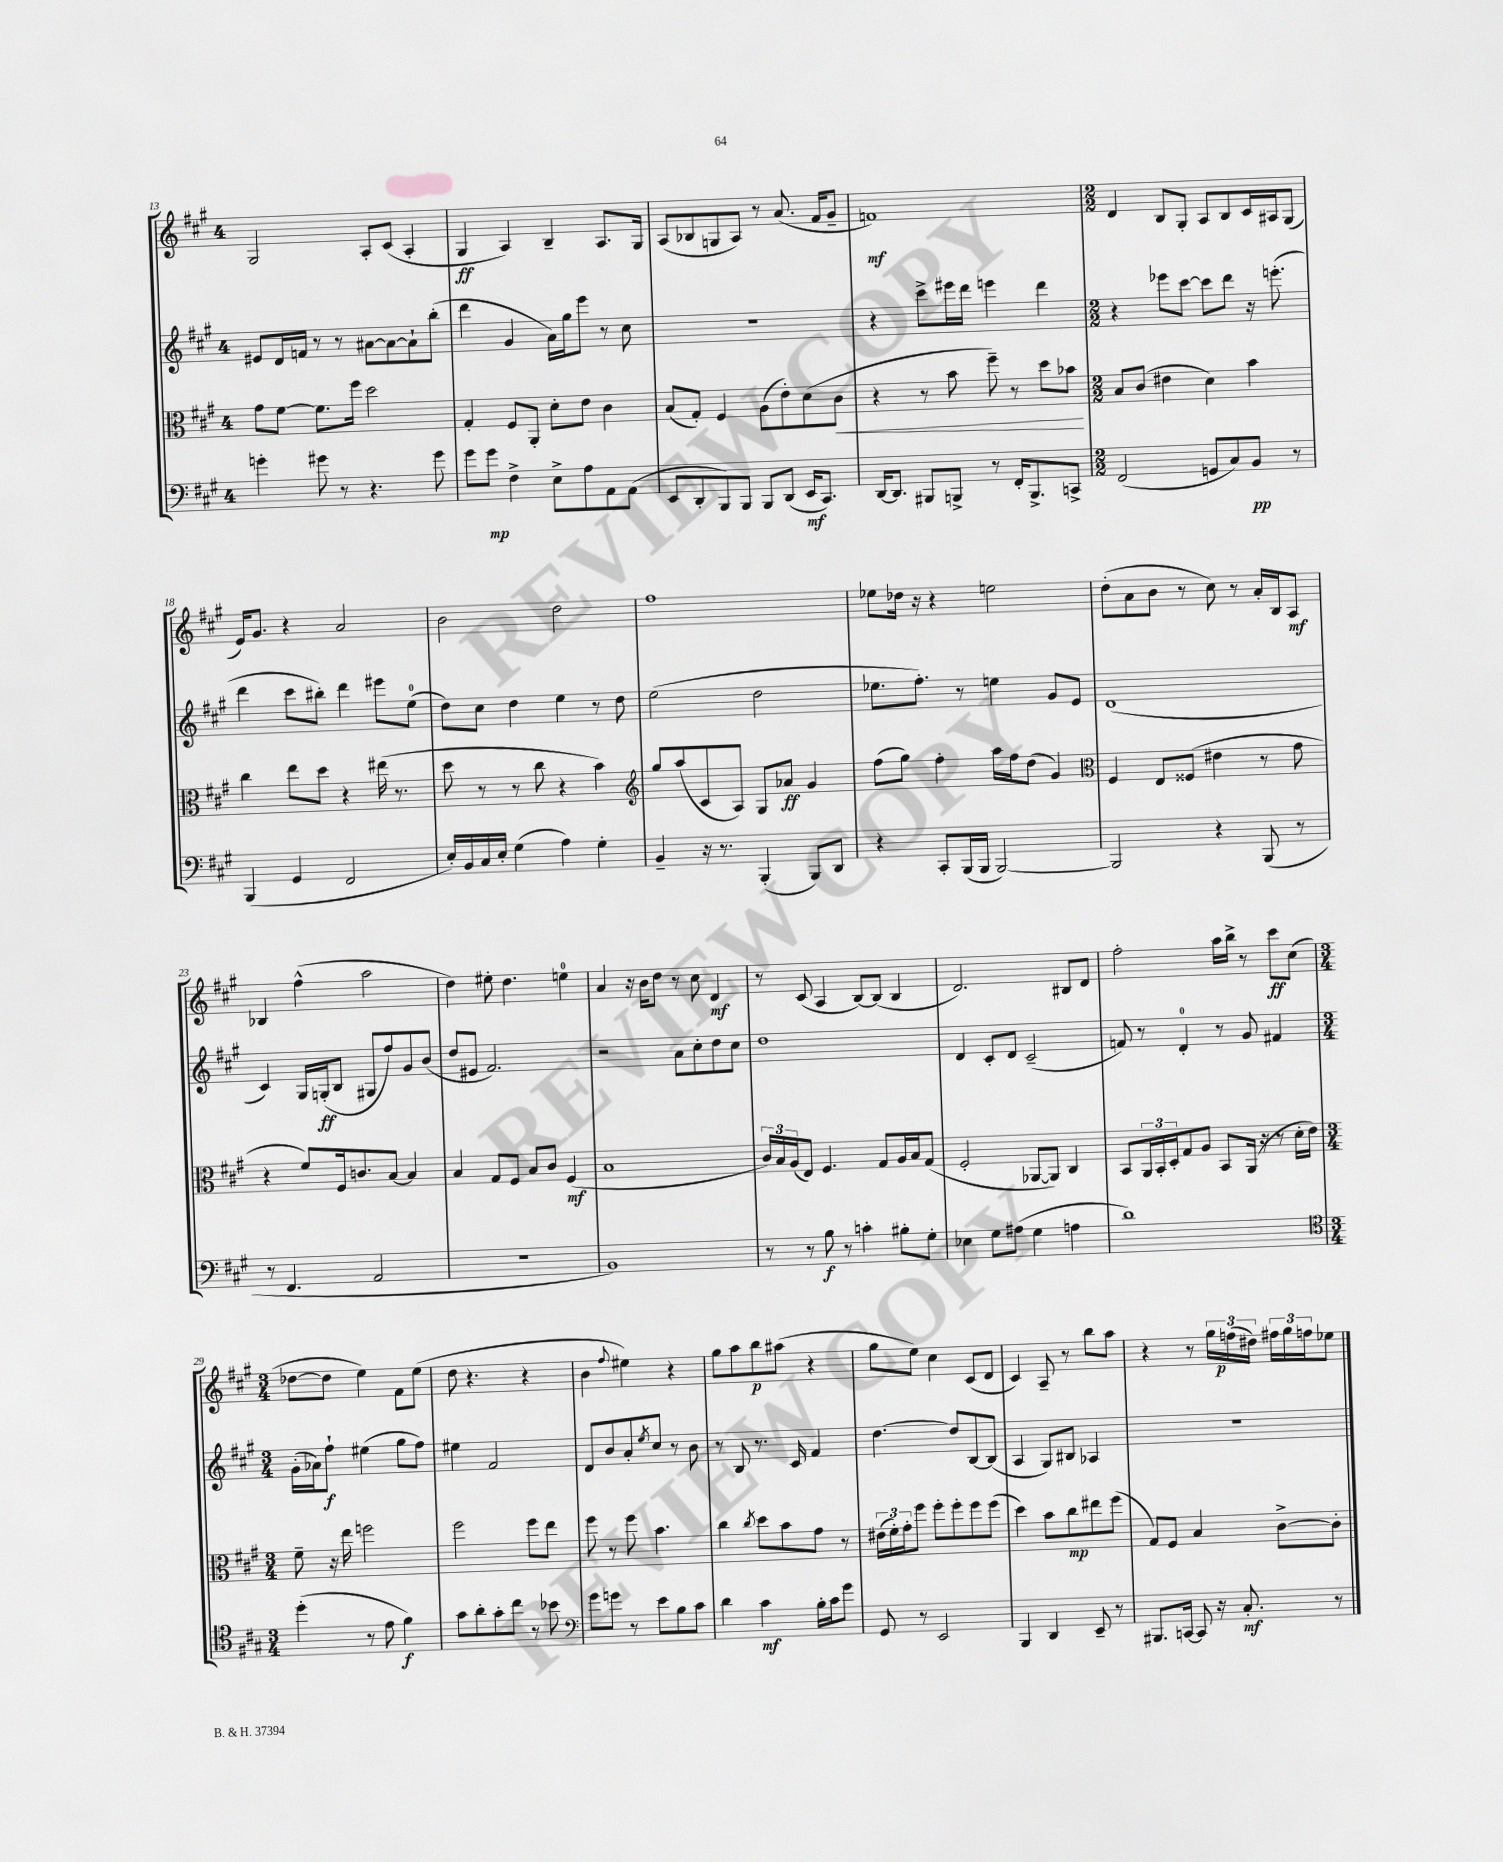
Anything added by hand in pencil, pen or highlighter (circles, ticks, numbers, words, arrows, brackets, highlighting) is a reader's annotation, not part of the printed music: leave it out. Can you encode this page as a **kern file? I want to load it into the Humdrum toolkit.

**kern	**dynam	**kern	**dynam	**kern	**dynam	**kern	**dynam
*part4	*part4	*part3	*part3	*part2	*part2	*part1	*part1
*staff4	*staff4	*staff3	*staff3	*staff2	*staff2	*staff1	*staff1
*clefF4	*	*clefC3	*	*clefG2	*	*clefG2	*
*k[f#c#g#]	*	*k[f#c#g#]	*	*k[f#c#g#]	*	*k[f#c#g#]	*
*M4/4	*	*M4/4	*	*M4/4	*	*M4/4	*
=13	=13	=13	=13	=13	=13	=13	=13
4gn'\	.	8g#\L	.	8e#X/L	.	2G#/	.
.	.	[8f#\J	.	16d/L	.	.	.
.	.	.	.	16fn/JJ	.	.	.
8g#X\	.	8.f#\L]	.	8r	.	.	.
8r	.	.	.	8r	.	.	.
.	.	16ff#\Jk	.	.	.	.	.
4.r	.	2dd\	.	[8a#X\L	.	8A'/L	.
.	.	.	.	8a#\_	.	(8c#/J	.
.	.	.	.	8a#`\]	.	4A'/	.
8g#\	.	.	.	(8bb'\J	.	.	.
=14	=14	=14	=14	=14	=14	=14	=14
8g#\L	.	4G#'/	.	4ddd\	.	4G#/	ff
8g#\J	mp	.	.	.	.	.	.
4F#^\	.	8F#/L	.	4g#/	.	4A/)	.
.	.	8AA'/J	.	.	.	.	.
8E^\L	.	8d'\L	.	16a\LL)	.	4B~/	.
.	.	.	.	16gg#\J	.	.	.
8A\	.	8e\J	.	8eee\J	.	.	.
8AA\	.	4c#\	.	8r	.	8.A/L	.
(8AA\J	.	.	.	8cc#\	.	.	.
.	.	.	.	.	.	16G#/Jk	.
=15	=15	=15	=15	=15	=15	=15	=15
8EE/L	.	(8B/L	.	1r	.	(8A/L	.
8DD'/	.	8G#'/J)	.	.	.	8B-X/	.
8BBB/)	.	4F#/	.	.	.	8Gn/	.
8BBB/J	.	.	.	.	.	8A/J)	.
8BBB/L	.	(8A\L	.	.	.	8r	.
(8DD/J	.	8e'\)	.	.	.	(8.a/	.
16EE/KL	mf	(8d\	.	.	.	.	.
8.CC#/J)	.	.	.	.	.	16f#/KL	.
!	!	!	!LO:HP:b	!	!	!	!
.	.	8c#\J	<	.	.	8g#~/J	.
=16	=16	=16	=16	=16	=16	=16	=16
[16DD/KL	.	4r	.	4r	.	1fn)	mf
8.DD/J]	.	.	.	.	.	.	.
8BBB#X/L	.	8r	.	8ccc#^\L	.	.	.
8BBBn^/J	.	8b\	.	16eee#X\L	.	.	.
.	.	.	.	16ddd\JJ	.	.	.
8r	.	8ff#~\)	.	4eeen\	.	.	.
16FF#'/KL	.	8r	.	.	.	.	.
8.BBB^/	.	.	.	.	.	.	.
.	.	8dd\L	.	4ddd\	.	.	.
8CCn^/J	.	8b-X\J	.	.	.	.	.
.	.	.	[	.	.	.	.
=17	=17	=17	=17	=17	=17	=17	=17
*M2/2	*	*M2/2	*	*M2/2	*	*M2/2	*
(2FF#/	.	8B/L	.	4r	.	4d/	.
.	.	(8c#/J	.	.	.	.	.
.	.	4e#X\	.	8eee-X\L	.	8B/L	.
.	.	.	.	[8ccc#\J	.	8G#'/J	.
8GGn/L	.	4d\)	.	8ccc#\L]	.	8A/L	.
8C#/)	.	.	.	8ddd\J	.	8B/	.
8BB/J	pp	4b\	.	16r	.	16c#/L	.
.	.	.	.	(8.eeen'\	.	16A#X/J	.
8r	.	.	.	.	.	(8G#/J	.
!!LO:LB:g=z
=18	=18	=18	=18	=18	=18	=18	=18
(4BBB/	.	4cc#\	.	4ddd\	.	16e/KL)	.
.	.	.	.	.	.	8.g#/J	.
4GG#/	.	8ee\L	.	8ccc#\L	.	4r	.
.	.	8dd\J	.	8bb#X'\J)	.	.	.
2FF#/	.	4r	.	4ddd\	.	2a/	.
.	.	(16ee#X\	.	8eee#X\L	.	.	.
.	.	8.r	.	.	.	.	.
.	.	.	.	(8ee\J	.	.	.
=19	=19	=19	=19	=19	=19	=19	=19
16E'/LL)	.	8dd\	.	8dd\L)	.	2b\	.
16BB/	.	.	.	.	.	.	.
16C#/	.	8r	.	8cc#\J	.	.	.
16E'/JJ	.	.	.	.	.	.	.
(4G#\	.	8r	.	4dd\	.	.	.
.	.	8cc#\	.	.	.	.	.
4A\)	.	4r	.	4ee\	.	2dd\	.
4G#'\	.	4b\)	.	8r	.	.	.
.	.	.	.	8dd\	.	.	.
=20	=20	=20	=20	=20	=20	=20	=20
*	*	*clefG2	*	*	*	*	*
4BB~/	.	8gg#/L	.	(2ee\	.	1ff#	.
.	.	(8aa/	.	.	.	.	.
16r	.	8c#/	.	.	.	.	.
8.r	.	.	.	.	.	.	.
.	.	8A/J)	.	.	.	.	.
(4BBB'/	.	8G#/L	.	2dd\	.	.	.
.	.	8a-X/J	ff	.	.	.	.
8BBB/L)	.	4g#/	.	.	.	.	.
8DD/J	.	.	.	.	.	.	.
=21	=21	=21	=21	=21	=21	=21	=21
4r	.	(8ff#\L	.	8.ee-X\L	.	8ee-X\L	.
.	.	8gg#\J)	.	.	.	16dd-X\Jk	.
.	.	.	.	8.ff#'\J)	.	16r	.
8CC#'/L	.	4ff#'\	.	.	.	4r	.
(16BBB/L	.	.	.	8r	.	.	.
16BBB/JJ	.	.	.	.	.	.	.
[2BBB/)	.	16aa\LL	.	4een\	.	2een\	.
.	.	16ff#\J	.	.	.	.	.
.	.	(8dd\J	.	.	.	.	.
.	.	4g#/)	.	8g#/L	.	.	.
.	.	.	.	8e/J	.	.	.
=22	=22	=22	=22	=22	=22	=22	=22
*	*	*clefC3	*	*	*	*	*
2BBB/]	.	4F#/	.	(1d	.	(8dd'\L	.
.	.	.	.	.	.	8a\	.
.	.	8E/L	.	.	.	8b\J	.
.	.	(8F##X/J	.	.	.	8r	.
4r	.	4e#X\	.	.	.	8cc#\)	.
.	.	.	.	.	.	8r	.
(8BBB/	.	8r	.	.	.	16a'/LL	.
.	.	.	.	.	.	16B/J	.
8r	.	8g#\	.	.	.	8A/J	mf
!!LO:LB:g=z
=23	=23	=23	=23	=23	=23	=23	=23
8r	.	4r	.	4c#/)	.	4B-X/	.
4.FF#/	.	.	.	.	.	.	.
.	.	8f#/L)	.	16G#/LL	.	(4ff#^^\	.
.	.	.	.	(16Gn'/J	ff	.	.
.	.	16F#/k	.	8B/J	.	.	.
.	.	8.cn/	.	.	.	.	.
2AA/	.	.	.	8G#X/L	.	2aa\	.
.	.	[8B/J	.	8ff#/)	.	.	.
.	.	4B/]	.	8g#/	.	.	.
.	.	.	.	(8b/J	.	.	.
=24	=24	=24	=24	=24	=24	=24	=24
1r	.	4B/	.	8dd/L	.	4dd\)	.
.	.	.	.	8e#X/J	.	.	.
.	.	8G#/L	.	2.f#/)	.	8ee#X'\	.
.	.	8F#/J	.	.	.	4.dd\	.
.	.	8B/L	.	.	.	.	.
.	.	8c#/J	.	.	.	.	.
.	.	(4F#/	mf	.	.	4een\	.
=25	=25	=25	=25	=25	=25	=25	=25
1BB)	.	1B	.	2r	.	4a/	.
.	.	.	.	.	.	16r	.
.	.	.	.	.	.	16b\KL	.
.	.	.	.	.	.	8dd\J	.
.	.	.	.	8a\L	.	8r	.
.	.	.	.	8cc#'\	.	8cc#\	.
.	.	.	.	8dd\	.	4d/	mf
.	.	.	.	8cc#\J	.	.	.
=26	=26	=26	=26	=26	=26	=26	=26
8r	.	24c#/LL)	.	1dd	.	8r	.
.	.	24B/	.	.	.	.	.
.	.	(24A/J	.	.	.	.	.
8r	.	8E/J)	.	.	.	(8c#/	.
8B\	f	4.F#/	.	.	.	4A/	.
8r	.	.	.	.	.	.	.
4cn'\	.	.	.	.	.	[8B/L)	.
.	.	8G#/L	.	.	.	(8B/J]	.
8B#X'\L	.	16A/L	.	.	.	4B/	.
.	.	16B/J	.	.	.	.	.
8G#'\J	.	(8G#/J	.	.	.	.	.
=27	=27	=27	=27	=27	=27	=27	=27
4E-X\	.	2F#'/	.	4d/	.	2.d/)	.
8G#\L	.	.	.	8c#'/L	.	.	.
(8A#X\J	.	.	.	8d/J	.	.	.
4G#\	.	[8AA-X/L	.	(2c#~/	.	.	.
.	.	8AA-/J])	.	.	.	.	.
4An\	.	4C#/	.	.	.	8B#X/L	.
.	.	.	.	.	.	8d/J	.
=28	=28	=28	=28	=28	=28	=28	=28
1d)	.	8BB/L	.	8fn/)	.	2ff#'\	.
.	.	24AA/L	.	8r	.	.	.
.	.	24BB'/	.	.	.	.	.
.	.	24D'/J	.	.	.	.	.
.	.	8G#/	.	4d'/	.	.	.
.	.	8A/J	.	.	.	.	.
.	.	8BB/L	.	8r	.	16aa\LL	.
.	.	.	.	.	.	16bb^\JJ	.
.	.	(16AA/Jk	.	8g#/	.	8r	.
.	.	16r	.	.	.	.	.
.	.	8r	.	4f#X/	.	8ccc#\L	ff
.	.	16d'\LL	.	.	.	(8cc#\J	.
.	.	16e\JJ)	.	.	.	.	.
!!LO:LB:g=z
=29	=29	=29	=29	=29	=29	=29	=29
*clefC4	*	*	*	*	*	*	*
*M3/4	*	*M3/4	*	*M3/4	*	*M3/4	*
(4dd'\	.	8f#~\	.	(16g#'\LL	.	[8dd-X\L	.
.	.	.	.	16a-X\J)	.	.	.
.	.	16r	.	8ff#`\J	f	8dd-\J]	.
.	.	16ee\	.	.	.	.	.
8r	.	2ffn\	.	(4ee#X\	.	4ee\)	.
8e\	.	.	.	.	.	.	.
4f#\)	f	.	.	8gg#\L	.	8f#\L	.
.	.	.	.	8ff#\J)	.	(8ee\J	.
=30	=30	=30	=30	=30	=30	=30	=30
8g#\L	.	2ff#\	.	4ee#X\	.	8dd\	.
8a'\	.	.	.	.	.	4.r	.
8g#'\	.	.	.	2f#/	.	.	.
8cc#\J	.	.	.	.	.	.	.
8r	.	8ff#\L	.	.	.	4r	.
8b-X\	.	8ee\J	.	.	.	.	.
=31	=31	=31	=31	=31	=31	=31	=31
*clefF4	*	*	*	*	*	*	*
8g#\L	.	8ff#\	.	8d/L	.	4b\	.
8gn\J	.	8r	.	8b/	.	.	.
.	.	.	.	.	.	8qqff#/	.
8r	.	8ff#\	.	8a'/	.	4ee#X\)	.
.	.	.	.	8qee/	.	.	.
8e\L	.	4.b\	.	8cc#/J	.	.	.
8B\	.	.	.	8r	.	4r	.
8c#\J	.	.	.	8b\	.	.	.
=32	=32	=32	=32	=32	=32	=32	=32
4d\	.	4cc#\	.	8r	.	8gg#\L	.
.	.	.	.	8B/	.	8aa\	.
.	.	8qcc#/	.	.	.	.	.
4c#\	mf	8dd\L	.	8.r	.	8bb\	p
.	.	8b\	.	.	.	(8aa#X\J	.
.	.	.	.	16c#/	.	.	.
16B'\LL	.	8g#\J	.	4f#/	.	4r	.
16c#\J	.	.	.	.	.	.	.
8g#\J	.	8r	.	.	.	.	.
=33	=33	=33	=33	=33	=33	=33	=33
8GG#/	.	(24e#X\LL	.	[4.dd\	.	8gg#\L	.
.	.	24f#'\)	.	.	.	.	.
.	.	24g#'\J	.	.	.	.	.
8r	.	8ff#\J	.	.	.	8ee\J)	.
2EE/	.	8ff#'\L	.	.	.	4cc#\	.
.	.	8ff#'\	.	8dd/L]	.	.	.
.	.	8ff#\	.	[8B/	.	(8c#/L	.
.	.	(8ff#\J	.	(8B/J]	.	8d/J	.
=34	=34	=34	=34	=34	=34	=34	=34
4BBB/	.	4dd\)	.	4A/	.	4c#/)	.
4DD/	.	8b\L	.	8G#/L)	.	8A~/	.
.	.	8cc#\	mp	8B#X/J	.	8r	.
8EE~/	.	8ee#X\	.	4A-X/	.	8bb\L	.
8r	.	(8ff#\J	.	.	.	8aa\J	.
=35	=35	=35	=35	=35	=35	=35	=35
8.BBB#X/L	.	8G#/L)	.	2.r	.	4r	.
.	.	8F#/J	.	.	.	.	.
[16CCn/Jk	.	.	.	.	.	.	.
8CC/]	.	4B/	.	.	.	8r	.
16r	.	.	.	.	.	24gg#\LL	.
.	.	.	.	.	.	(24ffn\	p
8.C#'/	mf	.	.	.	.	.	.
.	.	.	.	.	.	24dd#X\JJ)	.
.	.	[8c#^\L	.	.	.	24ff#X\LL	.
.	.	.	.	.	.	24gg#\	.
.	.	.	.	.	.	24ffn\J	.
8r	.	8c#'\J]	.	.	.	8ee-X\J	.
==	==	==	==	==	==	==	==
*-	*-	*-	*-	*-	*-	*-	*-
